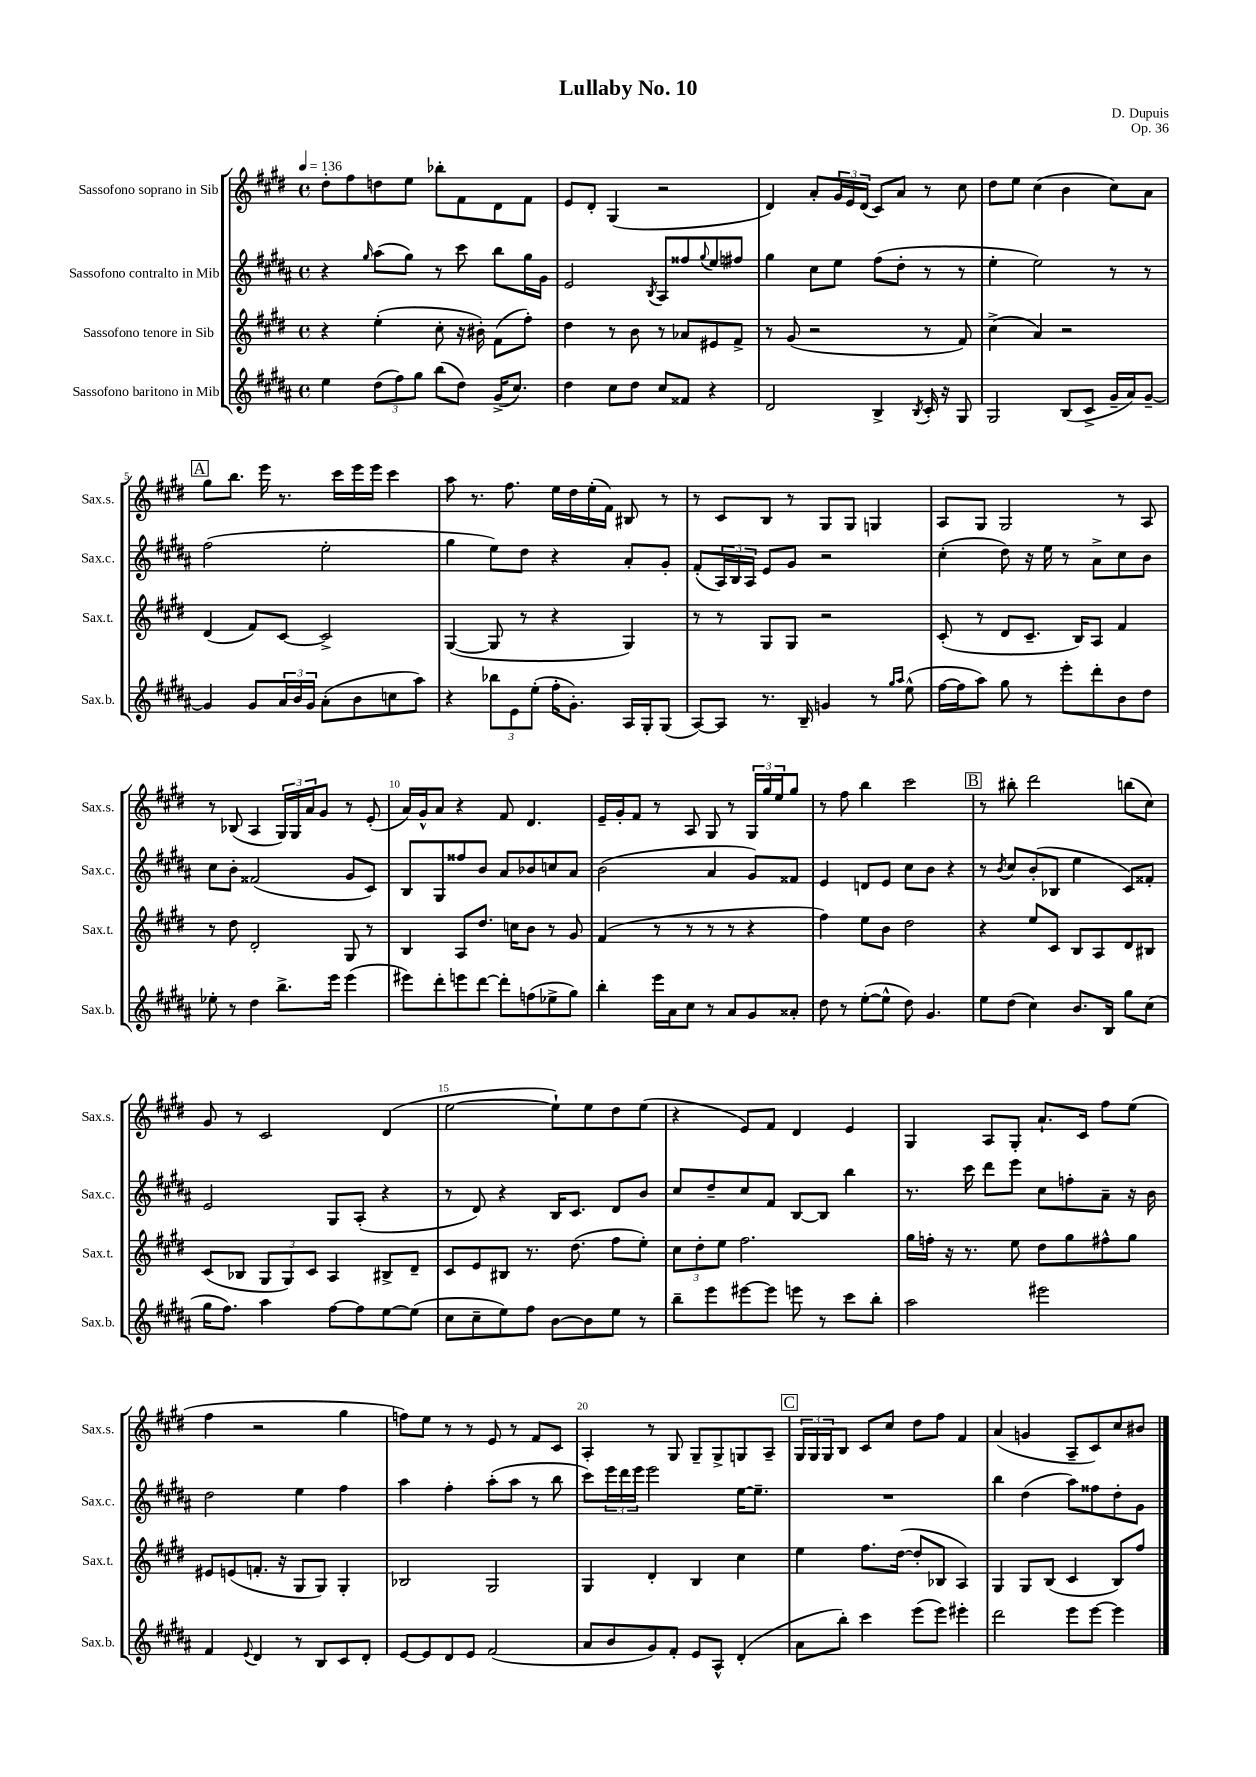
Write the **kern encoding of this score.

**kern	**kern	**kern	**kern
*part4	*part3	*part2	*part1
*staff4	*staff3	*staff2	*staff1
*I"Sassofono baritono in Mib	*I"Sassofono tenore in Sib	*I"Sassofono contralto in Mib	*I"Sassofono soprano in Sib
*I'Sax.b.	*I'Sax.t.	*I'Sax.c.	*I'Sax.s.
*clefG2	*clefG2	*clefG2	*clefG2
*k[f#c#g#d#a#]	*k[f#c#g#d#]	*k[f#c#g#d#a#]	*k[f#c#g#d#]
*M4/4	*M4/4	*M4/4	*M4/4
*met(c)	*met(c)	*met(c)	*met(c)
*MM136	*MM136	*MM136	*MM136
=1	=1	=1	=1
4ee\	4r	4r	8dd#'\L
.	.	.	8ff#\
.	.	16qqgg#/	.
(12dd#\L	(4ee'\	(8aa#\L	8ddn\
12ff#\)	.	.	.
.	.	8gg#\J)	8ee\J
12gg#\J	.	.	.
(8bb\L	8cc#'\	8r	8bb-X'\L
8dd#\J)	16r	8ccc#\	8f#\
.	16b#X'\)	.	.
(16g#^/KL	(8f#\L	8bb\L	8d#\
8.cc#/J)	.	.	.
.	8ff#'\J)	16gg#\L	8f#\J
.	.	16g#\JJ	.
=2	=2	=2	=2
4dd#\	4dd#\	2e/	8e/L
.	.	.	8d#'/J
8cc#\L	8r	.	(4G#/
8dd#\J	8b\	.	.
.	.	8qB/	.
8cc#/L	8r	8A#/L	2r
8f##X/J	8a-X/L	8ff##X/	.
.	.	8qqgg#/	.
4r	8e#X/	8ee/	.
.	8f#^/J	8ff#X/J	.
=3	=3	=3	=3
2d#/	8r	4gg#\	4d#/)
.	(8g#/	.	.
.	2r	8cc#\L	8a'/L
.	.	8ee\J	24g#/L
.	.	.	24e/
.	.	.	(24d#/JJ
4B^/	.	(8ff#\L	8c#/L)
.	.	8dd#'\J	8a/J
8qB/	.	.	.
16c#'/	8r	8r	8r
16r	.	.	.
8G#/	8f#/)	8r	8cc#\
=4	=4	=4	=4
2G#/	(4cc#^\	4ee'\	8dd#\L
.	.	.	8ee\J
.	4a/)	2ee\)	(4cc#\
(8B/L	2r	.	4b\
8c#^/J	.	.	.
16g#~/LL	.	8r	8cc#\L)
16a#/J)	.	.	.
[8g#~/J	.	8r	8a\J
!!LO:LB:g=z
!!LO:REH:place=s1:t=A
=5	=5	=5	=5
4g#/]	(4d#/	(2ff#\	8gg#\L
.	.	.	8.bb\J
8g#/L	8f#/L)	.	.
.	.	.	16eee\
24a#/L	[8c#/J	.	8.r
24b/	.	.	.
24g#/JJ	.	.	.
(8a#'\L	2c#^/]	2ee'\	.
.	.	.	16ccc#\LL
8b\	.	.	16eee\
.	.	.	16eee\JJ
8ccn\	.	.	4ccc#\
8aa#\J)	.	.	.
=6	=6	=6	=6
4r	([4G#/	4gg#\	8aa\
.	.	.	8.r
12bb-X\L	8G#/]	8ee\L)	.
.	.	.	8.ff#\
12e\	.	.	.
.	8r	8dd#\J	.
(12ee'\J	.	.	.
16ff#'\KL	4r	4r	16ee\LL
8.g#'\J)	.	.	16dd#\
.	.	.	(16ee'\
.	.	.	16f#\JJ)
16A#/LL	4G#/)	8a#'/L	8B#X/
16G#'/J	.	.	.
(8G#/J	.	8g#'/J	8r
=7	=7	=7	=7
[8A#/L)	8r	(8f#'/L	8r
8A#/J]	8r	24A#/L)	8c#/L
.	.	24B/	.
.	.	24A#/JJ	.
8.r	8G#/L	8e/L	8B/J
.	8G#/J	8g#/J	8r
16B~/	.	.	.
4gn/	2r	2r	8G#/L
.	.	.	8G#/J
8r	.	.	4Gn/
16qqgg#/LL	.	.	.
16qqaa#/JJ	.	.	.
(8ee^^\	.	.	.
=8	=8	=8	=8
[16ff#\LL	(8c#'/	(4cc#'\	8A/L
16ff#\J]	.	.	.
8aa#\J)	8r	.	8G#/J
8gg#\	8d#/L	8dd#\)	2G#/
8r	8.c#~/J	16r	.
.	.	16ee\	.
8eee'\L	.	8r	.
.	16B/KL)	.	.
8ddd#'\	8A/J	8a#^\L	.
8b\	4f#/	8cc#\	8r
8dd#\J	.	8b\J	8A/
!!LO:LB:g=z
=9	=9	=9	=9
8ee-X'\	8r	8cc#\L	8r
8r	8dd#\	8b'\J	(8B-X/
4dd#\	2d#'/	(2f##X/	4A/
8.bb^\L	.	.	24G#/LL)
.	.	.	24G#/
.	.	.	24a/J
.	.	.	8g#/J
16eee\Jk	.	.	.
(4eee\	8G#/	8g#/L	8r
.	8r	8c#/J)	(8e'/
=10	=10	=10	=10
8eee#X\L)	4B/	8B/L	16a/LL)
.	.	.	16g#^^/J
8ddd#'\	.	8G#/	8a/J
8eeen\	8A/L	8ff##X/	4r
[8ddd#\J	8.dd#/J	8b/J	.
8ddd#'\L]	.	8a#/L	8f#/
.	16ccn\KL	.	.
(8ffn\	8b\J	8b-X/	4.d#/
8ee-X^\	8r	8ccn/	.
8gg#\J)	8g#/	8a#/J	.
=11	=11	=11	=11
4bb'\	(4f#/	(2b\	16e~/LL
.	.	.	16g#'/J
.	.	.	8f#/J
16eee\LL	8r	.	8r
16a#\J	.	.	.
8cc#\J	8r	.	8A/
8r	8r	4a#/	8G#/
8a#/L	8r	.	8r
8g#/	4r	8g#/L)	24G#/LL
.	.	.	24gg#/
.	.	.	24ee/J
8a##X'/J	.	8f##X/J	8gg#/J
=12	=12	=12	=12
8dd#\	4ff#\)	4e/	8r
8r	.	.	8ff#\
([8ee'\L	8ee\L	8dn/L	4bb\
8ee^^\J]	8b\J	8e/J	.
8dd#\)	2dd#\	8cc#\L	2ccc#\
4.g#/	.	8b\J	.
.	.	4r	.
!!LO:REH:place=s1:t=B
=13	=13	=13	=13
8ee\L	4r	8r	8r
.	.	8qb/	.
(8dd#\J	.	8cc#/L	8bb#X'\
4cc#\)	8ee/L	(8b'/	2ddd#\
.	8c#/J	8B-X/J	.
8.b/L	8B/L	4ee\	.
.	8A/	.	.
16B/Jk	.	.	.
8gg#\L	8d#/	8c#/L)	(8bbn\L
(8cc#\J	8B#X/J	8f##X'/J	8cc#\J)
!!LO:LB:g=z
=14	=14	=14	=14
16gg#\KL	(8c#/L	2e/	8g#/
8.ff#\J)	.	.	.
.	8B-X/J	.	8r
4aa#\	12G#/L	.	2c#/
.	12G#/)	.	.
.	12c#/J	.	.
[8ff#\L	4A/	8G#/L	.
8ff#\]	.	(8A#'/J	.
[8ee\	8B#X^/L	4r	(4d#/
(8ee\J]	8d#~/J	.	.
=15	=15	=15	=15
8cc#\L	8c#/L	8r	[2ee\
8cc#~\	8e/	8d#/)	.
8ee\)	8B#X/J	4r	.
8ff#\J	8.r	.	.
[8b\L	.	16B/KL	8ee`\L])
.	(8.dd#\	8.c#/J	.
8b\]	.	.	8ee\
8ee\J	8ff#\L	8d#/L	8dd#\
8r	8ee'\J)	8b/J	(8ee\J
=16	=16	=16	=16
8bb~\L	12cc#\L	8cc#/L	4r
.	12dd#'\	.	.
8eee\	.	8dd#~/	.
.	12ee\J	.	.
[8eee#X\	2.ff#\	8cc#/	8e/L)
8eee#\J]	.	8f#/J	8f#/J
8eeen\	.	[8B/L	4d#/
8r	.	8B/J]	.
8ccc#\L	.	4bb\	4e/
8bb'\J	.	.	.
=17	=17	=17	=17
2aa#\	16gg#\LL	8.r	4G#/
.	16ffn'\JJ	.	.
.	16r	.	.
.	8.r	16ccc#\	.
.	.	8ddd#\L	8A/L
.	8ee\	8eee\J	8G#'/J
2eee#X\	8dd#\L	8cc#\L	8.a`/L
.	8gg#\	8ffn'\	.
.	.	.	16c#/Jk
.	8ff#X^^\	8a#~\J	8ff#\L
.	8gg#\J	16r	(8ee\J
.	.	16b\	.
!!LO:LB:g=z
=18	=18	=18	=18
4f#/	8e#X/L	2dd#\	4ff#\
.	(8en/	.	.
8qqe/	.	.	.
4d#/	8.fn'/J	.	2r
.	16r	.	.
8r	8G#/L	4ee\	.
8B/L	8G#/J)	.	.
8c#/	4G#'/	4ff#\	4gg#\
8d#'/J	.	.	.
=19	=19	=19	=19
[8e/L	2B-X/	4aa#\	8ffn\L)
8e/]	.	.	8ee\J
8d#/	.	4ff#'\	8r
8e/J	.	.	8r
(2f#/	2G#/	(8aa#'\L	8e/
.	.	8aa#\J	8r
.	.	8r	8f#/L
.	.	8bb\	8c#/J
=20	=20	=20	=20
8a#/L	4G#/	8ccc#\L)	4A'/
8b/	.	24eee\L	.
.	.	24ddd#\	.
.	.	24eee\JJ	.
8g#/)	4d#'/	2eee\	8r
8f#'/J	.	.	8G#/
8e/L	4B/	.	8G#~/L
8A#^^/J	.	.	8G#^/
(4d#'/	4cc#\	[16ee\KL	8Gn/
.	.	8.ee~\J]	.
.	.	.	8A~/J
!!LO:REH:place=s1:t=C
=21	=21	=21	=21
8a#\L	4ee\	1r	24G#/LL
.	.	.	24G#/
.	.	.	24G#/J
8bb'\J)	.	.	8B/J
4ccc#\	8.ff#\L	.	8c#/L
.	.	.	8cc#/J
.	([16dd#\Jk	.	.
(8eee\L	8dd#'/L]	.	8dd#\L
8eee\J)	8B-X/J	.	8ff#\J
4eee#X'\	4A/)	.	4f#/
=22	=22	=22	=22
2ddd#\	4G#/	4bb\	(4a/
.	8G#/L	(4dd#\	4gn/
.	(8B/J	.	.
8eee\L	4c#/	8aa#\L)	8A~/L
[8eee\J	.	8ff##X\	8c#/)
4eee\]	8B/L)	8dd#'\	8cc#/
.	8ff#/J	8g#\J	8b#X/J
==	==	==	==
*-	*-	*-	*-
